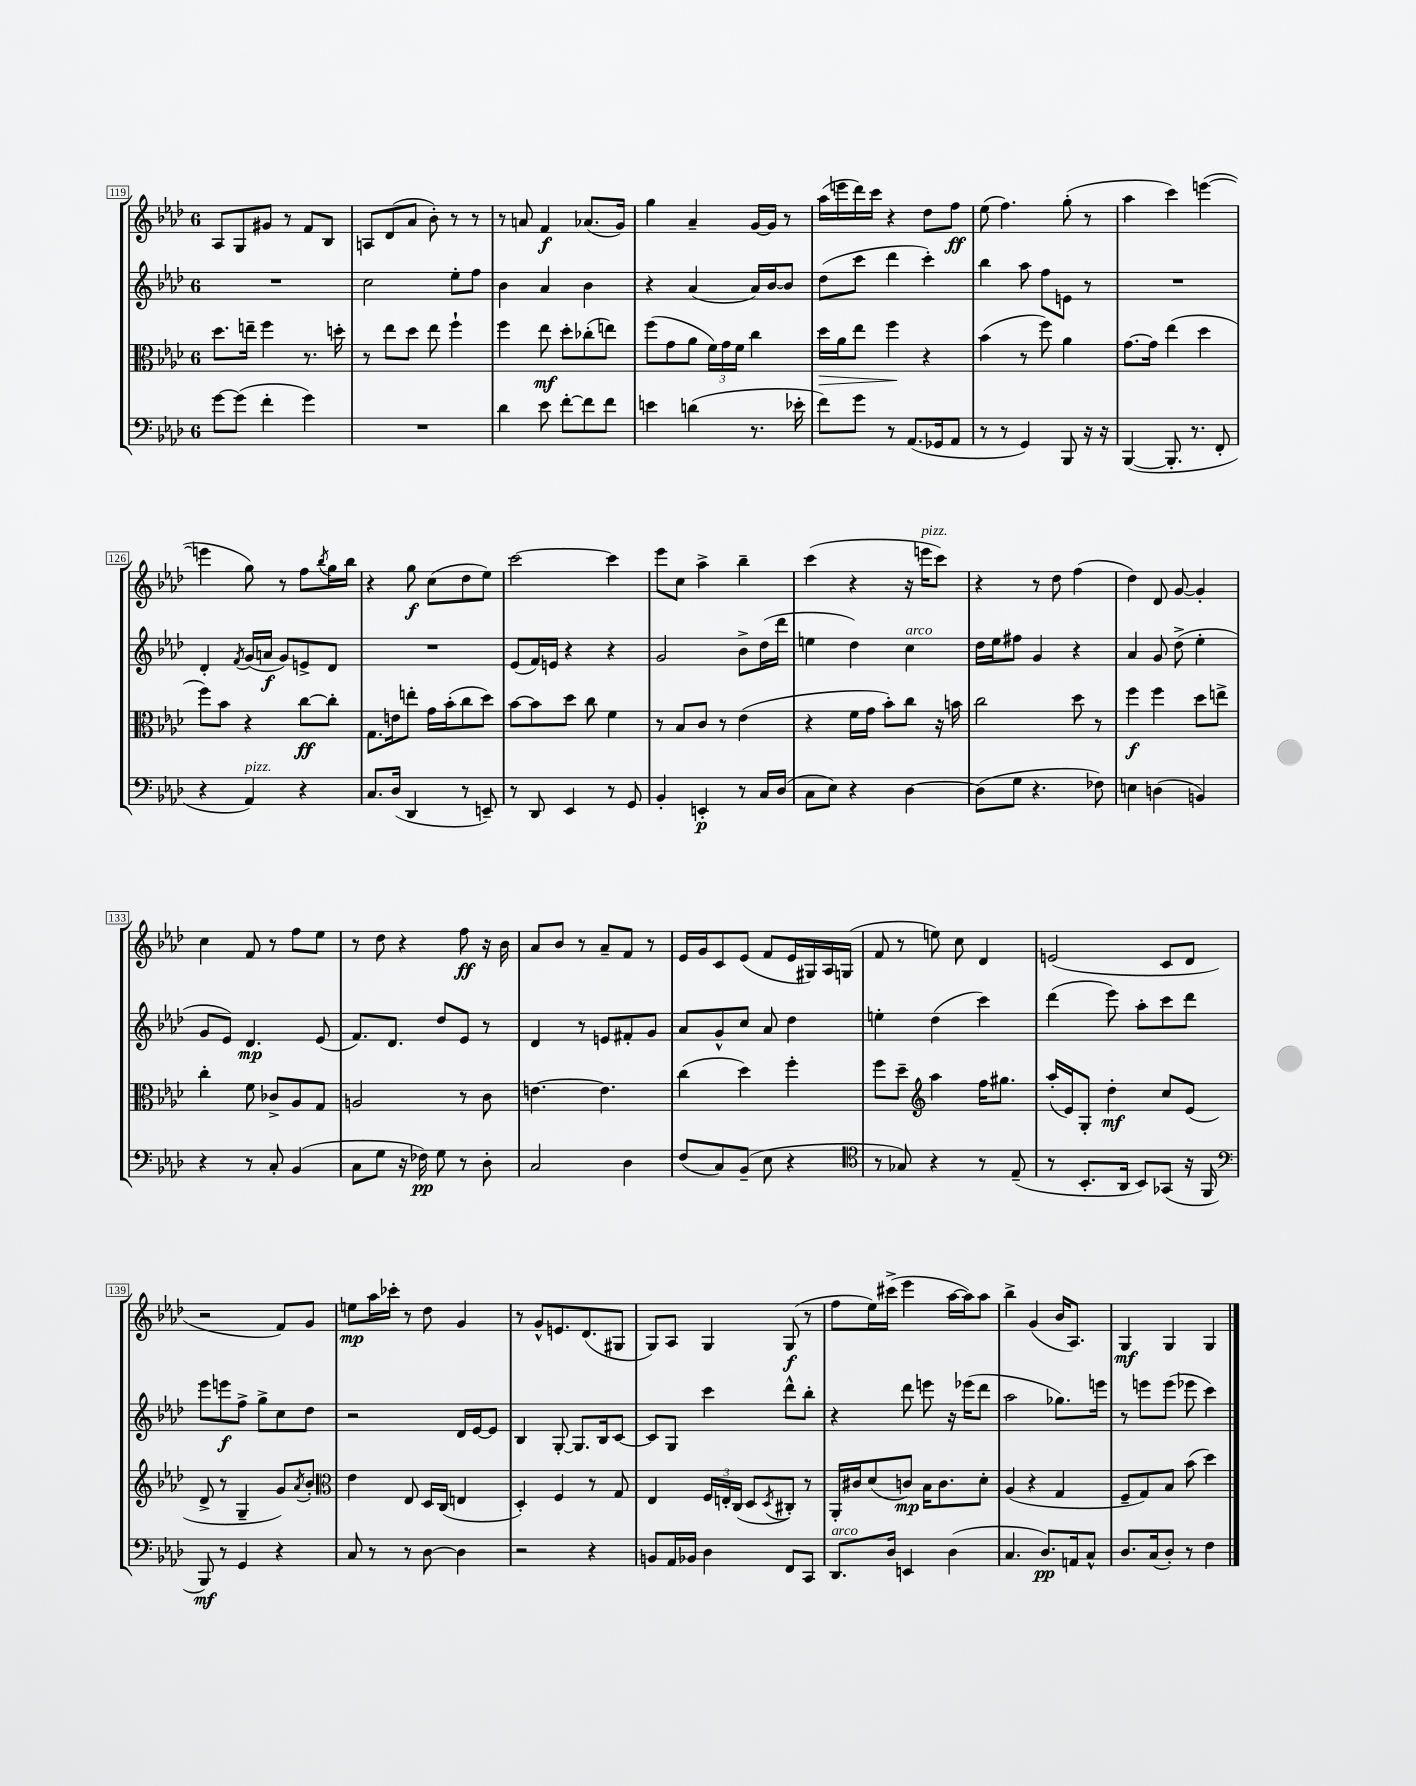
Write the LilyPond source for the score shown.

<<
\new StaffGroup <<
\new Staff = "s0" {
    \clef treble \key aes \major \once \override Staff.TimeSignature.style = #'single-digit \time 6/8
    aes8 g8 gis'8 r8 f'8 bes8 |
    a8 des'8( aes'8 bes'8-.) r8 r8 |
    r8 a'8 f'4\f aes'8.( g'16) |
    g''4 aes'4-- g'16~ g'16 r8 |
    aes''16( e'''16 des'''16) c'''16 r4 des''8 f''8\ff |
    ees''8( f''4.) g''8-.( r8 |
    aes''4 c'''4) e'''4~( |
    e'''4 g''8) r8 f''8 \acciaccatura { bes''8 } g''16 bes''16 |
    r4 g''8\f c''8( des''8 ees''8) |
    c'''2~ c'''4 |
    ees'''8 c''8 aes''4-> bes''4-- |
    c'''4( r4 r16 e'''16^\markup { \italic "pizz." } c'''8) |
    r4 r8 des''8 f''4( |
    des''4) des'8 g'8~ g'4-. |
    c''4 f'8 r8 f''8 ees''8 |
    r8 des''8 r4 f''8\ff r16 bes'16 |
    aes'8 bes'8 r8 aes'8-- f'8 r8 |
    ees'16 g'16 c'8 ees'8( f'8 ees'16 gis16) aes16 g16( |
    f'8 r8 e''8) c''8 des'4 |
    e'2( c'8 des'8 |
    r2 f'8) g'8 |
    e''8\mp aes''16 ces'''16-. r8 des''8 g'4 |
    r8 g'8-^ e'8. des'8.( gis8 |
    g8) aes8 g4 g8\f( r8 |
    f''8 ees''16) cis'''16->( ees'''4 aes''16~ aes''16) aes''8 |
    bes''4-> g'4( bes'16 aes8.) |
    g4\mf g4 g4 \bar "|." |
}
\new Staff = "s1" {
    \clef treble \key aes \major \once \override Staff.TimeSignature.style = #'single-digit \time 6/8
    R2. |
    c''2 ees''8-. f''8 |
    bes'4 aes'4 bes'4 |
    r4 aes'4( aes'16) bes'16~ bes'8 |
    des''8( c'''8 des'''4 c'''4-.) |
    bes''4 aes''8 f''8 e'8 r8 |
    R2. |
    des'4-. \acciaccatura { f'8 } g'16( a'16\f g'8) e'8-> des'8 |
    R2. |
    ees'8( f'16) e'16 r4 r4 |
    g'2 bes'8-> des''16( des'''16 |
    e''4 des''4) c''4^\markup { \italic "arco" } |
    des''16 ees''16 fis''8 g'4 r4 |
    aes'4 g'8 des''8->( ees''4-. |
    g'8 ees'8) des'4.\mp ees'8( |
    f'8.) des'8. des''8 ees'8 r8 |
    des'4 r8 e'8 fis'8-. g'8 |
    aes'8 g'8-^ c''8 aes'8 des''4 |
    e''4-. des''4( c'''4) |
    des'''4( ees'''8) aes''8-. c'''8 des'''8 |
    ees'''8 e'''8\f f''8-> g''8-> c''8 des''8 |
    r2 des'16 ees'16~ ees'8 |
    bes4 g8~-. g8. bes16 c'8~ |
    c'8 g8 c'''4 des'''8-^ bes''8-. |
    r4 des'''8 e'''8 r16 ees'''16( des'''8 |
    aes''2 ges''8.) e'''16 |
    r8 e'''8 e'''8( ees'''8 c'''4) \bar "|." |
}
\new Staff = "s2" {
    \clef alto \key aes \major \once \override Staff.TimeSignature.style = #'single-digit \time 6/8
    des''8. e''16-- f''4 r8. d''16-. |
    r8 ees''8 des''8 ees''8 f''4-! |
    f''4 ees''8\mf des''8-. ces''8-.( e''8) |
    f''8( g'8 aes'8 \tuplet 3/2 { f'16) g'16 f'16 } c''4 |
    des''16\> aes'16 ees''8 f''4\! r4 |
    bes'4( r8 f''8) aes'4 |
    g'8.~ g'16 ees''4( des''4 |
    f''8) bes'8 r4 c''8~\ff c''8-. |
    g8. e'16 e''8-. g'16 bes'16-.( c''8 des''8) |
    bes'8~ bes'8 des''8 c''8 f'4 |
    r8 bes8 c'8 r8 ees'4( |
    r4 f'16 g'16 bes'8-.) c''8 r16 b'16 |
    c''2 des''8 r8 |
    f''4\f f''4 des''8 e''8-> |
    c''4-. f'8 ces'8-> aes8 g8 |
    a2 r8 c'8 |
    e'4.~ e'4. |
    c''4( des''4) f''4-. |
    f''8 des''8-- \clef treble aes''4 f''16 gis''8. |
    aes''16-.( ees'16) g8-. des''4-.\mf c''8 ees'8( |
    des'8-> r8 g4-- g'8) \acciaccatura { aes'8 } bes'8-. |
    \clef alto ees'4 ees8 des16 c16( e4 |
    des4-.) f4 r8 g8 |
    ees4 \tuplet 3/2 { f16 e16-. c16( } des8 \acciaccatura { des8 } cis8-.) r8 |
    aes,16-. cis'16 des'8( c'8\mp) bes16 c'8. des'8-. |
    aes4( r4 g4 |
    f8-- g8) bes8 bes'8( des''4) \bar "|." |
}
\new Staff = "s3" {
    \clef bass \key aes \major \once \override Staff.TimeSignature.style = #'single-digit \time 6/8
    g'8~ g'8( f'4-. g'4) |
    R2. |
    des'4 ees'8 f'8~-. f'8 f'8 |
    e'4 d'4( r8. ees'16-. |
    f'8) g'8 r8 aes,8.( ges,16 aes,8 |
    r8 r8 g,4) bes,,8 r16 r16 |
    bes,,4~( bes,,8.-. r8. f,8-. |
    r4 aes,4^\markup { \italic "pizz." }) r4 |
    c8. des16( des,4 r8 e,8--) |
    r8 des,8 ees,4 r8 g,8 |
    bes,4-. e,4-.\p r8 c16 des16( |
    c8 ees8) r4 des4~ |
    des8( g8 r4. fes8) |
    e4 d4( b,4) |
    r4 r8 c8-. bes,4( |
    c8 g8 r16 fes16\pp) g8 r8 des8-. |
    c2 des4 |
    f8( c8) bes,8--( ees8 r4 |
    \clef tenor r8 ges8) r4 r8 ees8--( |
    r8 bes,8.-. aes,16 bes,8) ges,8( r16 f,16 |
    \clef bass bes,,8\mf) r8 g,4 r4 |
    c8 r8 r8 des8~ des4 |
    r2 r4 |
    b,8 aes,16 bes,16 des4 f,8 c,8 |
    des,8.^\markup { \italic "arco" } des16 e,4 des4( |
    c4. des8.\pp) a,16 c8-^ |
    des8. c16( des8-.) r8 f4 \bar "|." |
}
>>
>>
\layout { \context { \Score currentBarNumber = #119 \override BarNumber.stencil = #(make-stencil-boxer 0.1 0.3 ly:text-interface::print) } }
